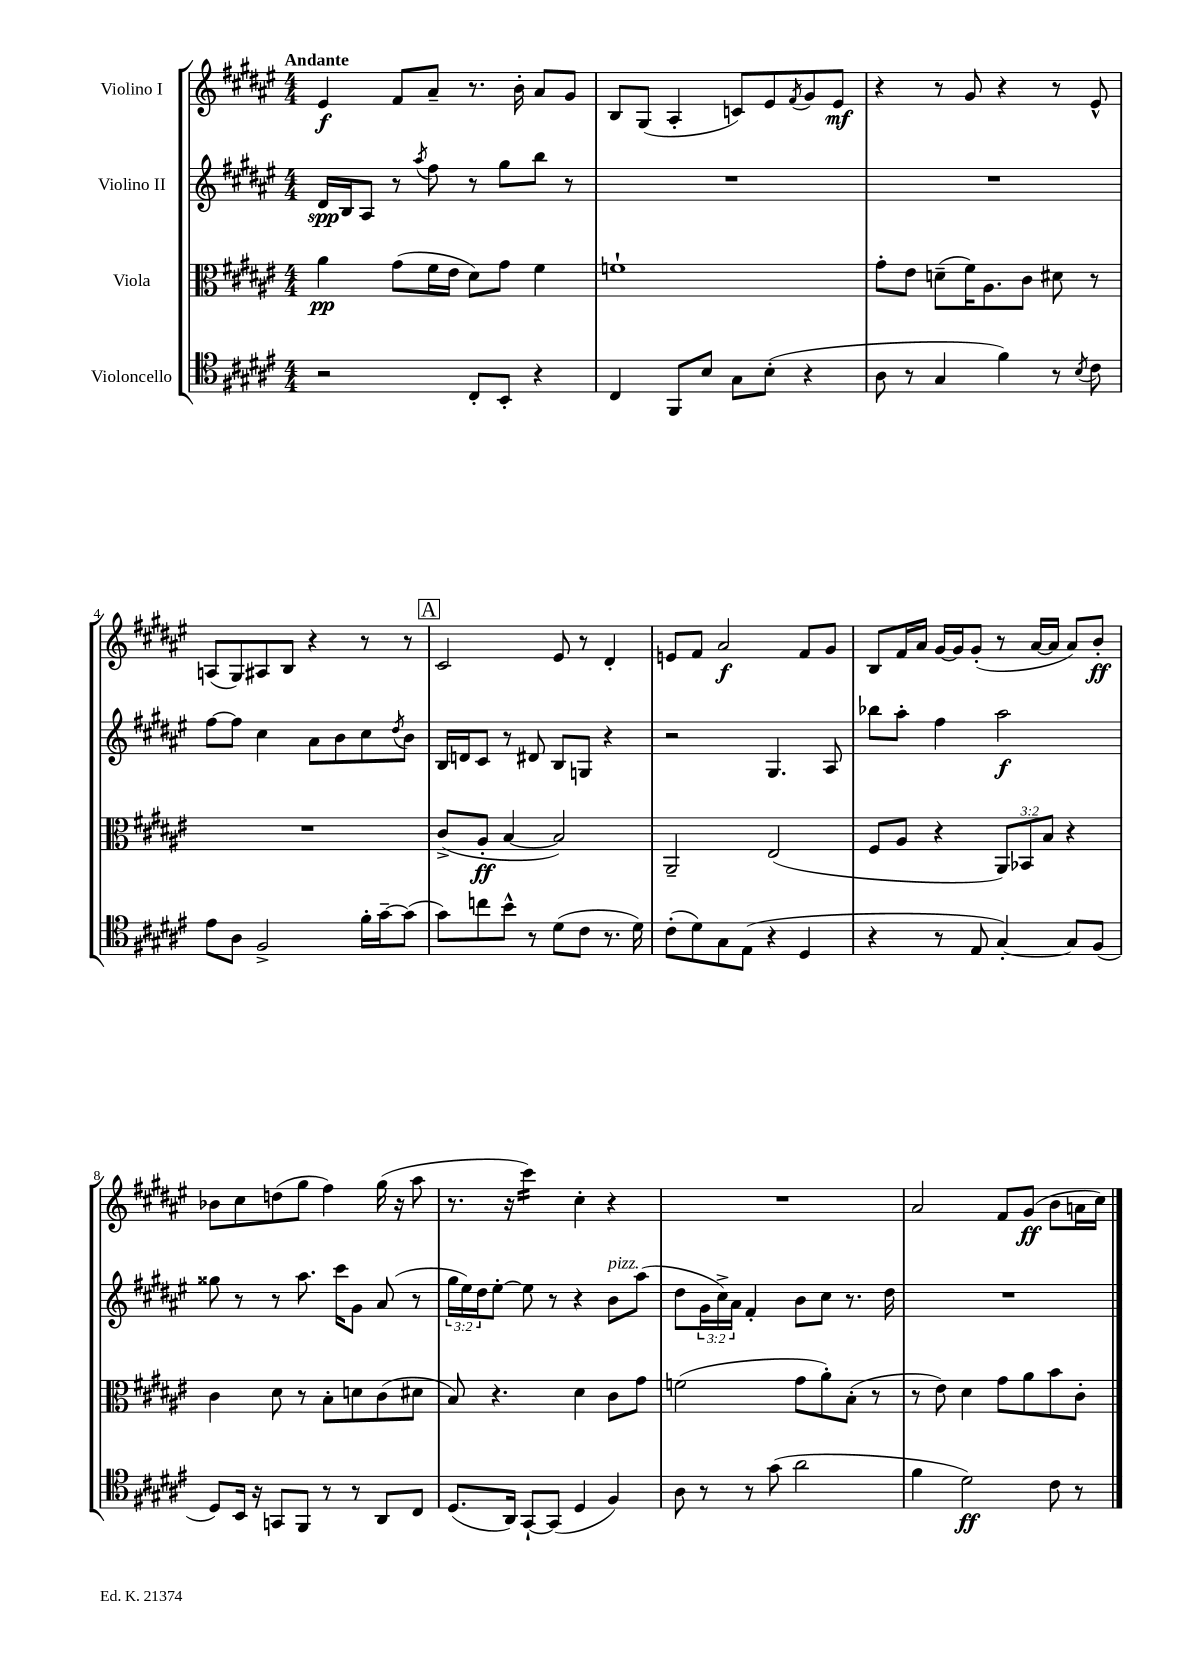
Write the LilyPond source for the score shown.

<<
\new StaffGroup <<
\new Staff = "s0" \with { instrumentName = "Violino I" } {
    \clef treble \key fis \major \numericTimeSignature \time 4/4 \tempo "Andante"
    eis'4\f fis'8 ais'8-- r8. b'16-. ais'8 gis'8 |
    b8 gis8( ais4-. c'8) eis'8 \acciaccatura { fis'8 } gis'8 eis'8\mf |
    r4 r8 gis'8 r4 r8 eis'8-^ |
    a8( gis8) ais8 b8 r4 r8 r8 |
    \mark \markup { \box "A" } cis'2 eis'8 r8 dis'4-. |
    e'8 fis'8 ais'2\f fis'8 gis'8 |
    b8 fis'16 ais'16 gis'16~ gis'16 gis'8-.( r8 ais'16~ ais'16 ais'8) b'8-.\ff |
    bes'8 cis''8 d''8( gis''8 fis''4) gis''16( r16 ais''8 |
    r8. r16 cis'''4:16) cis''4-. r4 |
    R1 |
    ais'2 fis'8 gis'8\ff( b'8 a'16 cis''16) \bar "|." |
}
\new Staff = "s1" \with { instrumentName = "Violino II" } {
    \clef treble \key fis \major \numericTimeSignature \time 4/4 \override Staff.TupletNumber.text = #tuplet-number::calc-fraction-text
    dis'16\spp b16 ais8 r8 \acciaccatura { ais''8 } fis''8 r8 gis''8 b''8 r8 |
    R1 |
    R1 |
    fis''8~ fis''8 cis''4 ais'8 b'8 cis''8 \acciaccatura { dis''8 } b'8 |
    \mark \markup { \box "A" } b16 d'16 cis'8 r8 dis'8 b8 g8 r4 |
    r2 gis4. ais8 |
    bes''8 ais''8-. fis''4 ais''2\f |
    gisis''8 r8 r8 ais''8. cis'''16 gis'8 ais'8( r8 |
    \tuplet 3/2 { gis''16 eis''16) dis''16 } eis''8~-. eis''8 r8 r4 b'8^\markup { \italic "pizz." } ais''8( |
    dis''8 \tuplet 3/2 { gis'16 cis''16->) ais'16 } fis'4-. b'8 cis''8 r8. dis''16 |
    R1 \bar "|." |
}
\new Staff = "s2" \with { instrumentName = "Viola" } {
    \clef alto \key fis \major \numericTimeSignature \time 4/4 \override Staff.TupletNumber.text = #tuplet-number::calc-fraction-text
    ais'4\pp gis'8( fis'16 eis'16 dis'8) gis'8 fis'4 |
    f'1-! |
    gis'8-. eis'8 d'8--( fis'16) ais8. cis'8 dis'8 r8 |
    R1 |
    \mark \markup { \box "A" } cis'8->( ais8-.\ff b4~ b2) |
    ais,2-- eis2( |
    fis8 ais8 r4 \tuplet 3/2 { ais,8) bes,8 b8 } r4 |
    cis'4 dis'8 r8 b8-. d'8 cis'8( dis'8 |
    b8) r4. dis'4 cis'8 gis'8 |
    f'2( gis'8 ais'8-.) b8-.( r8 |
    r8 eis'8) dis'4 gis'8 ais'8 b'8 cis'8-. \bar "|." |
}
\new Staff = "s3" \with { instrumentName = "Violoncello" } {
    \clef tenor \key fis \major \numericTimeSignature \time 4/4
    r2 cis8-. b,8-. r4 |
    cis4 fis,8 b8 gis8 b8-.( r4 |
    ais8 r8 gis4 fis'4) r8 \acciaccatura { b8 } cis'8 |
    eis'8 ais8 fis2-> fis'16-. gis'16~-- gis'8( |
    \mark \markup { \box "A" } gis'8) c''8 b'8-^ r8 dis'8( cis'8 r8. dis'16) |
    cis'8-.( dis'8) gis8 eis8( r4 dis4 |
    r4 r8 eis8 gis4~-.) gis8 fis8( |
    dis8) b,16 r16 g,8 fis,8 r8 r8 ais,8 cis8 |
    dis8.( ais,16) gis,8~-! gis,8( dis4 fis4) |
    ais8 r8 r8 gis'8( ais'2 |
    fis'4 dis'2\ff) cis'8 r8 \bar "|." |
}
>>
>>
